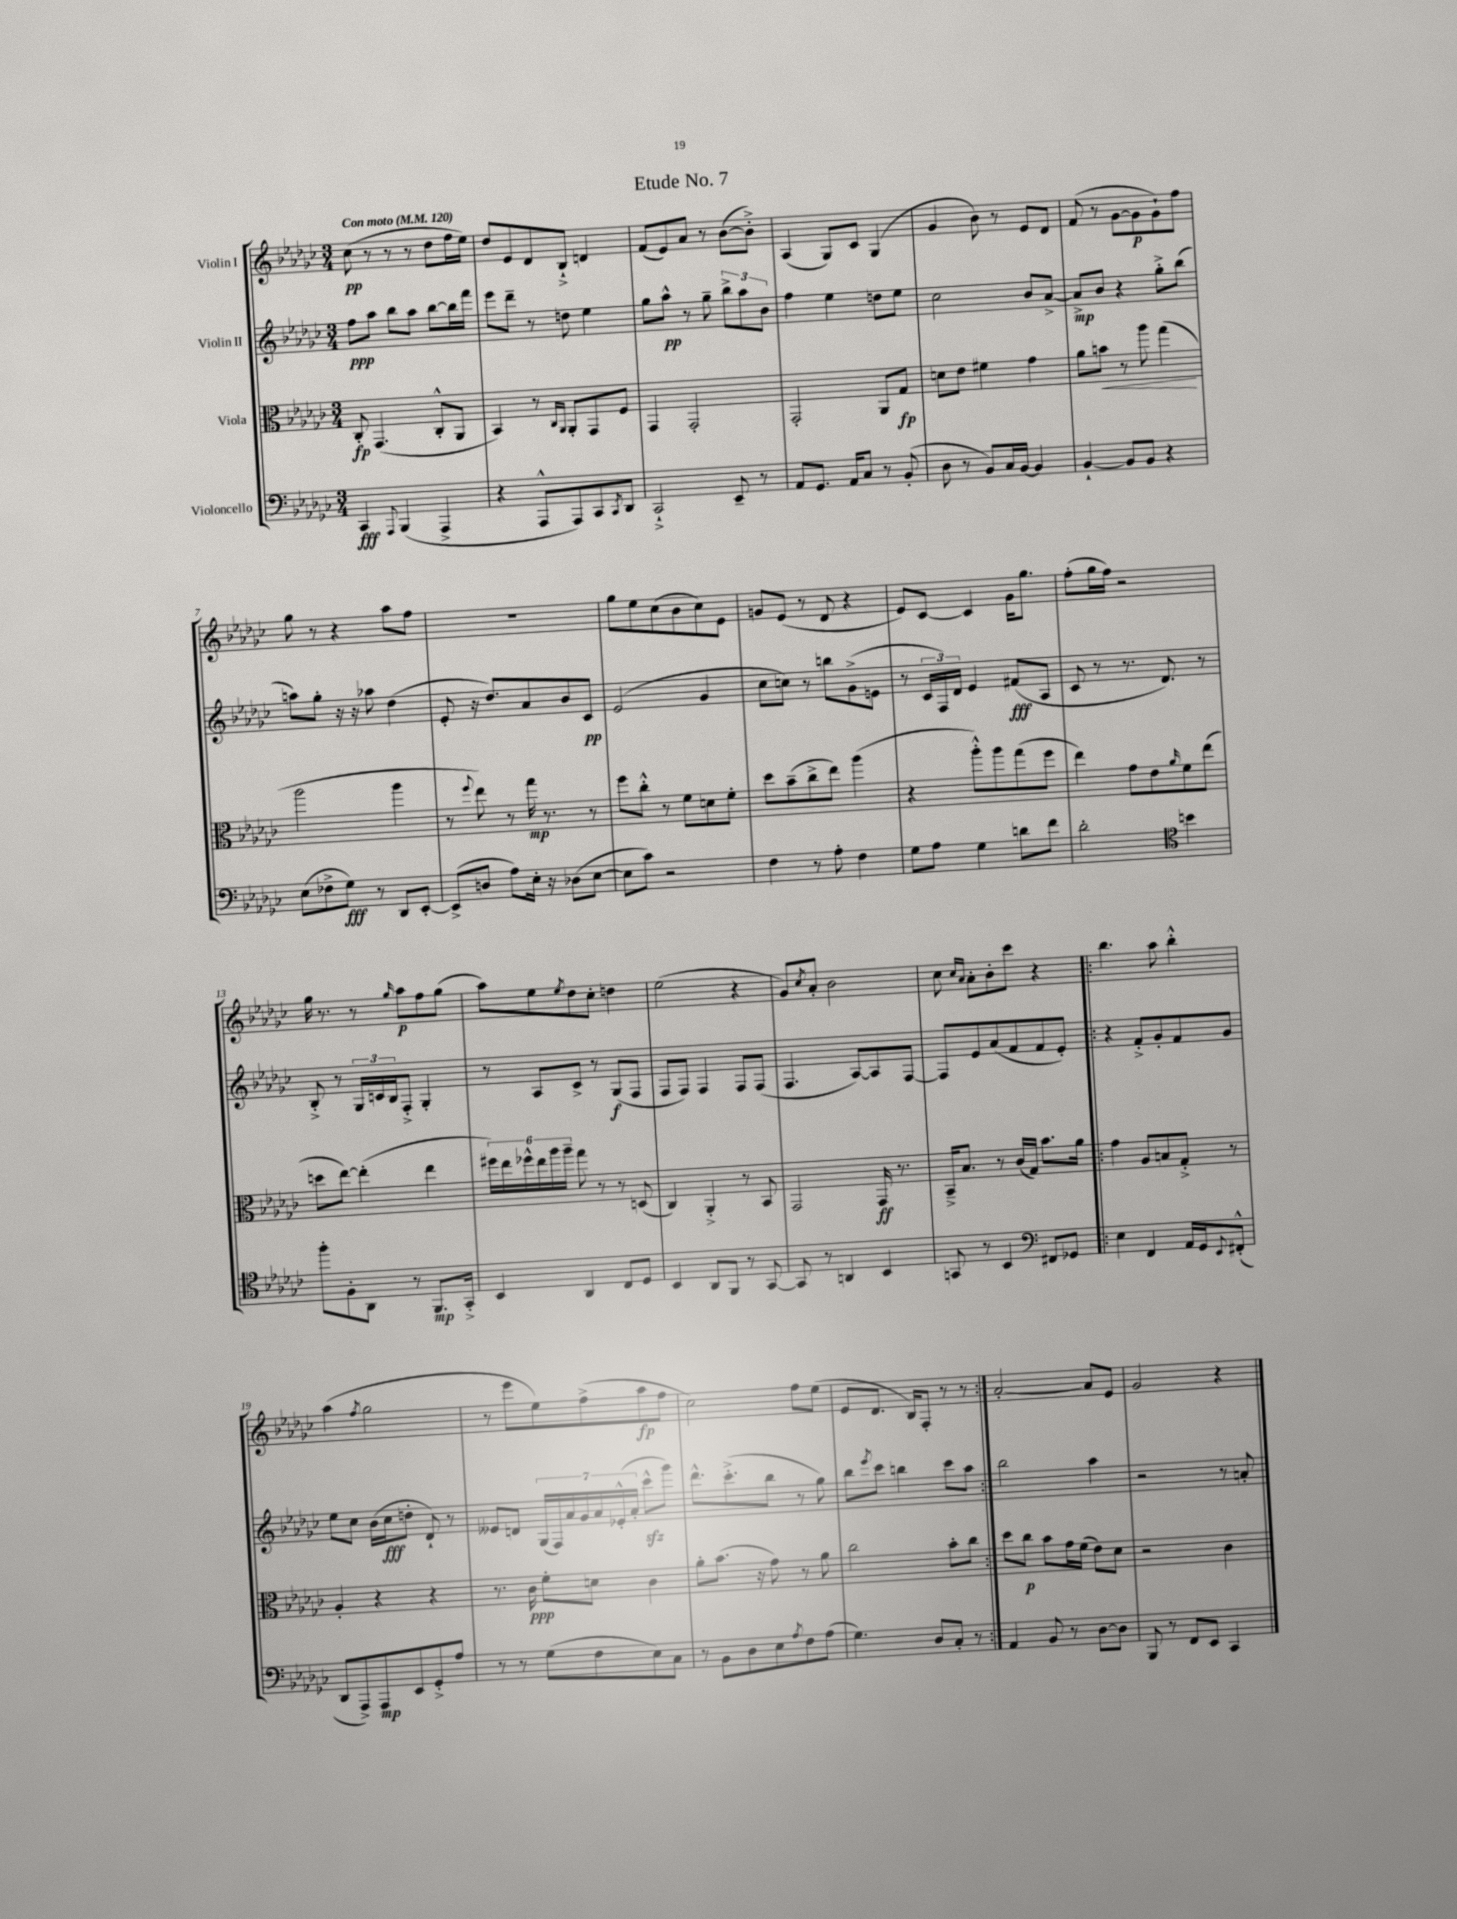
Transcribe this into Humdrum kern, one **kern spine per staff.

**kern	**kern	**kern	**kern
*staff4	*staff3	*staff2	*staff1
*clefF4	*clefC3	*clefG2	*clefG2
*k[b-e-a-d-g-c-]	*k[b-e-a-d-g-c-]	*k[b-e-a-d-g-c-]	*k[b-e-a-d-g-c-]
*M3/4	*M3/4	*M3/4	*M3/4
*MM120	*MM120	*MM120	*MM120
4CC-/	8C-'/	8ff\L	(8cc-\
.	(4.GG-/	8aa-\J	8r
8qqAAA-/	.	.	.
(4BBB-/	.	8bb-\L	8r
.	.	8aa-\J	8r
4AAA-^/	8C-'^^/L	[8bb-\L	8dd-\L
.	8AA-/J	16bb-\]L	16ff\L
.	.	16fff\JJ	16ee-\JJ)
=	=	=	=
4r	4BB-/)	8eee-\L	8dd-/L
.	.	8ddd-~\J	8e-/
8AAA-^^/L	8r	8r	8d-/
.	16qqC-/LL	.	.
.	16qqAA-/JJ	.	.
8AAA-/)	8AA-'/L	8dd\	8B-`^/J
8CC-/	8GG-/	4ee-\	4d/
8qCC-/	.	.	.
8DD-/J	8F/J	.	.
=	=	=	=
2CC-`^/	4GG-/	8gg-\L	(8f/L
.	.	8aa-^^\J	8e-/)
.	2GG-'/	8r	8a-/J
.	.	8gg-~\	8r
8EE-~/	.	12bb-^\L	([8b-\L
.	.	12aa-\	.
8r	.	.	8b-'^\]J)
.	.	12b-\J	.
=	=	=	=
8AA-/L	2GG-'/	4ff\	(4A-/
8.GG-/J	.	.	.
.	.	4ee-\	8G-/L)
16AA-/LK	.	.	.
8C-/J	.	.	8c-/J
8r	8AA-/L	8dd\L	(4G-/
(8BB-'/	8G-/J	8ee-\J	.
=	=	=	=
8D-\	8d\L	2cc-\	4g-/
8r	8e-\J	.	.
8BB-/L)	4f#\	.	8b-\)
16C-/L	.	.	8r
[16BB-/JJ	.	.	.
4BB-/]	4g-\	8b-/L	8e-/L
.	.	[8a-^/J	8d-/J
=	=	=	=
[4BB-`/	8a-\L	8a-^/]L	(8f/
.	8b\J	8b-/J	8r
8BB-/]L	8r	4r	[8g-\L
8BB-/J	8aa-\	.	8g-\]
4r	(4gg-\	8gg-'^\L	8g-`\)
.	.	(8bb-\J	8ff\J
=	=	=	=
(8E-\L	2aa-\	8aa\L)	8gg-\
8F-^\	.	8gg-'\J	8r
8G-\J)	.	16r	4r
.	.	16r	.
8r	.	8aa-\	.
8DD-/L	4aa-\	(4dd-\	8aa-\L
[8EE-'/J	.	.	8ff\J
=	=	=	=
(8EE-^/]L	8r	8e-'/	2.r
.	8qqff/	.	.
8D/J	8ee-\)	16r	.
.	.	8.dd-/L)	.
8A-\L)	8r	.	.
16E-'\Jk	16gg-\	8a-/	.
16r	8.r	.	.
(8D-\L	.	8b-/	.
[8E-\J	8r	8c-/J	.
=	=	=	=
8E-\]L	8ff\L	(2e-/	8gg-\L
8c-\J)	8cc-'^^\J	.	8ee-\
2r	8r	.	(8cc-\
.	8f\L	.	8b-\
.	8d\	4g-/	8cc-\)
.	8f'\J	.	8e-\J
=	=	=	=
4F\	8dd-\L	8cc-\L	8g/L
.	(8b-~\	8cc\J)	(8e-/J
8r	8cc-^\	8r	8r
8A-'\	8ee-\J)	8bb\L	8d-/
4F\	(4aa-\	(8g-^\	4r
.	.	8e\J	.
=	=	=	=
8G-\L	4r	8r	8e-/L)
8A-\J	.	24c-/LL	[8c-/J
.	.	24F/)	.
.	.	24d-/JJ	.
4G-\	8aa-'^^\L)	4e-/	4c-/]
.	8aa-\	.	.
8d\L	(8gg-\	(8f#/L	16g-\LK
.	.	.	8.gg-\J
8f\J	8ff\J	8A-/J	.
=	=	=	=
2d-'\	4ee-\)	8c-/	(8ff'\L
.	.	8r	16gg-\L
.	.	.	16ff\JJ)
.	8g-\L	8.r	2r
.	8e-\	.	.
.	.	8.d-/)	.
*clefC4	*	*	*
.	16qqa-/	.	.
4b\	8f\	.	.
.	(8ee-\J	8r	.
=	=	=	=
8ff'\L	8dd\L	8B-'^/	16gg-\
.	.	.	8.r
8F'\	[8ee-\J)	8r	.
8AA-\J	(4ee-'\]	24G-/LL	8r
.	.	24c/	.
.	.	24B-/J	.
.	.	.	16qqgg-/
8r	.	8F'^/J	8aa-\L
8.FF/L	4ee-\	4G-'/	8ff\
.	.	.	(8gg-\J
16GG-'^/Jk	.	.	.
=	=	=	=
4BB-/	24ff#\LL)	8r	8aa-\L)
.	24ee-\	.	.
.	24ff-^^\	.	.
.	24ee-\	8A-/L	8ee-\
.	24aa-\	.	.
.	24aa-~\JJ	.	.
.	.	.	8qee-/
4AA-/	8gg-\	8c-^/J	8dd-\
.	8r	8r	8cc-'\J
8C-/L	8r	(8G-/L	4dd\
8D-/J	(8D/	8F/J	.
=	=	=	=
4BB-/	4C-/)	8F/L	(2ee-\
.	.	8F/J)	.
8AA-/L	4AA-'^/	4F/	.
8FF/J	.	.	.
8r	8r	8F/L	4r
[8GG-/	8BB-/	(8F/J	.
=	=	=	=
8GG-/]	2GG-/	4.F/	8g-/L)
.	.	.	8qcc-/
8r	.	.	8a-'/J
4AA/	.	.	2b-\
.	.	[8A-/L)	.
4BB-/	16GG-/	8A-/]	.
.	8.r	.	.
.	.	[8F/J	.
=	=	=	=
8GG/	16BB-~^/LK	8F/]L	8cc-\
.	8.B-/J	.	.
.	.	.	16qqcc-/LL
.	.	.	16qqa-/JJ
8r	.	8e-/	8a-'\L
4BB-/	8r	(8a-/	8b-'\
.	(16c-/LL	8f/	8ccc-\J
.	16G-/JJ)	.	.
*clefF4	*	*	*
8FF#/L	8.b-\L	8f/	4r
8GG-/J	.	8e-'/J)	.
.	16a-\Jk	.	.
=!|:	=!|:	=!|:	=!|:
4E-\	4g-\	4r	4.bb-\
4FF/	8A-/L	8f'^/L	.
.	8B/	8g-'/	8aa-\
16AA-/LL	8G-'^/J	8f/	4bb-'^^\
16GG-/J	.	.	.
8qqEE-/	.	.	.
(8FF#'^^/J	8r	8g-/J	.
=	=	=	=
8DD-/L	4A-'/	8ee-\L	(4aa-\
8AAA-^/)	.	8cc-\J	.
.	.	.	8qff/
8AAA-/	4r	(16b-\LL	2gg-\
.	.	16cc-\J	.
8EE-/	.	8dd'\J	.
8GG-'^/	4r	8d-`/)	.
8A-/J	.	8r	.
=	=	=	=
8r	8.r	8e--/L	8r
8r	.	8d/J	8eee-\L
.	16c-\	.	.
(8G-\L	8f'\L	(28G-/LL	8ee-\)
.	.	28F/)	.
.	.	28a-/	.
.	.	28g-/	.
8F\	8d\J	.	(8ff^\
.	.	28a-/	.
.	.	(28e-'^^/	.
.	.	28a-'/JJ	.
8E-\)	4c-\	8ccc-^^\L	8aa-\
8C-\J	.	8ggg-\J)	8ff\J
=	=	=	=
8r	8a-'\L	8.ddd-^^\L	2cc-\)
8BB-\L	(8.b-\J	.	.
.	.	(8.ccc-'^\	.
8D-\	.	.	.
.	16r	.	.
8E-\	8g-\)	8bb-\J	.
8qA-/	.	.	.
8F\	8r	8r	8ff\L
(8A-\J	8a-\	8gg-\)	(8ee-\J
=	=	=	=
4.G-\)	2cc-\	8bb-\L	8e-/L
.	.	8qeee-/	.
.	.	8ccc-\J	8.d-/J
.	.	4bb\	.
.	.	.	16B-/LK)
8D-/L	.	.	8F'/J
8C-'/J	8b-'\L	8ccc-\L	8r
8r	8cc-\J	8aa-\J	8r
=:|!	=:|!	=:|!	=:|!
4AA-/	8dd-\L	2bb-\	[2a-'/
.	8cc-\J	.	.
8BB-/	8b-\L	.	.
8r	16g-\L	.	.
.	(16f\JJ	.	.
[8D-\L	8e-\L)	4aa-\	8a-/]L
8D-\]J	8d-\J	.	8e-/J
=	=	=	=
8BBB-/	2r	2r	2g-/
8r	.	.	.
8FF/L	.	.	.
8EE-/J	.	.	.
4CC-/	4c-\	8r	4r
.	.	8a'/	.
==	==	==	==
*-	*-	*-	*-
